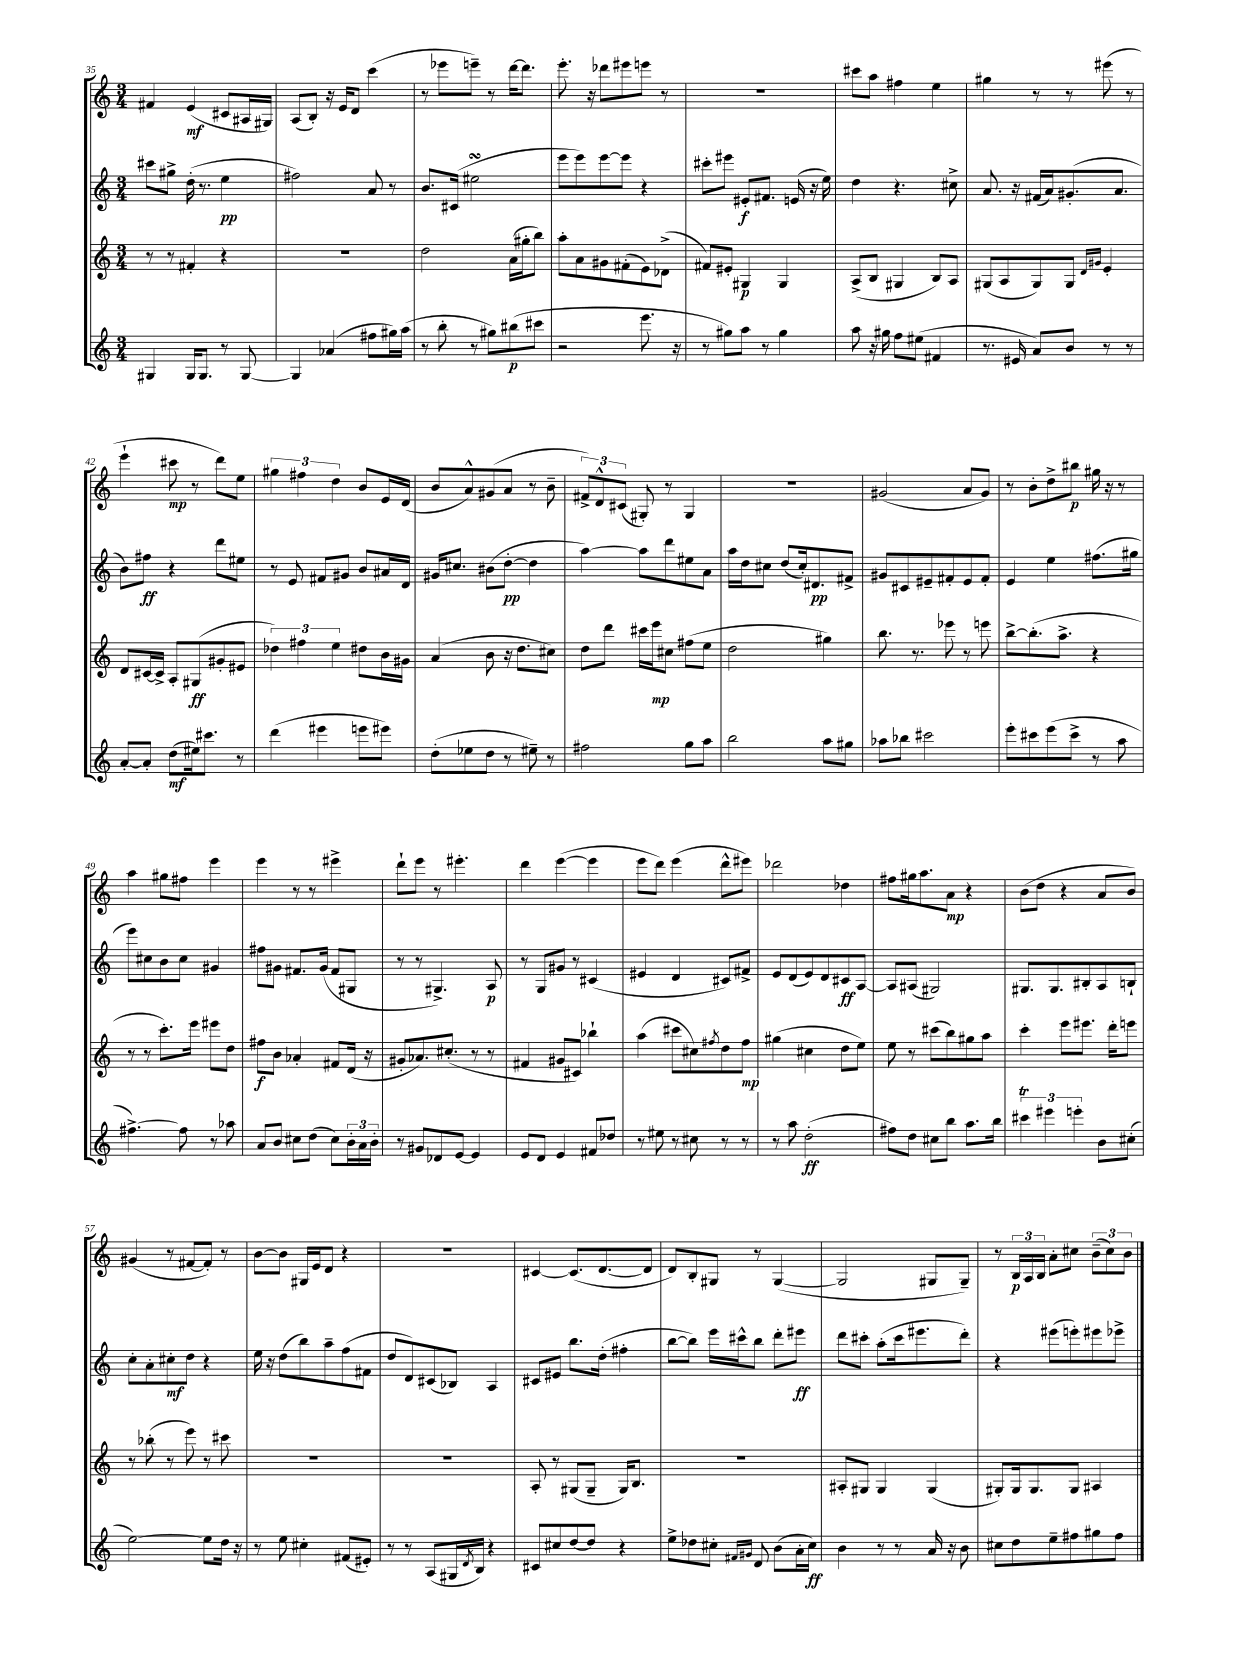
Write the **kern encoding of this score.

**kern	**kern	**kern	**kern
*staff4	*staff3	*staff2	*staff1
*clefG2	*clefG2	*clefG2	*clefG2
*k[]	*k[]	*k[]	*k[]
*M3/4	*M3/4	*M3/4	*M3/4
4G#/	8r	8ccc#\L	4f#/
.	8r	8gg#^\J	.
16G#/LK	4f#'/	(16dd'\	(4e/
8.G#/J	.	8.r	.
8r	4r	4ee\	8c#/L
[8G#/	.	.	16A#/L
.	.	.	16G#/JJ)
=	=	=	=
4G#/]	2.r	2ff#\)	(8A/L
.	.	.	8B'/J)
(4a-/	.	.	16r
.	.	.	16e/LK
.	.	.	8d/J
8ff#\L	.	8a/	(4ccc\
16gg#\L)	.	8r	.
(16aa\JJ	.	.	.
=	=	=	=
8r	2dd\	8.b/L	8r
8bb'\	.	.	8eee-\L
.	.	(16c#/Jk	.
8r	.	2ee#\	8eee~\J)
8gg#\L)	.	.	8r
(8bb#\	(16a\LL	.	[16ddd\LK
.	16gg#'\J	.	8.ddd\]J
8ccc#\J	8bb\J)	.	.
=	=	=	=
2r	8aa'\L	8eee\L	8.eee'\
.	8a\	8eee\)	.
.	.	.	16r
.	8g#\	[8eee\	8ddd-\L
.	(8f#'\	8eee\]J	8eee#\
8.eee\	8e\)	4r	8eee\J
.	(8d-^\J	.	8r
16r	.	.	.
=	=	=	=
8r	8f#/L)	8ccc#'\L	2.r
8gg#\L)	8e#'/J	8eee#\J	.
8aa\J	4G#/	8e#'/L	.
8r	.	8.f#/J	.
4gg#\	4G#/	.	.
.	.	(16e/	.
.	.	16r	.
.	.	16ee\)	.
=	=	=	=
8aa\	(8A^/L	4dd\	8ccc#\L
16r	8B/J	.	8aa\J
16gg#\	.	.	.
8ff\L	4G#/	4.r	4ff#\
(8ee#\J	.	.	.
4f#/	8B/L)	.	4ee\
.	8A/J	8cc#^\	.
=	=	=	=
8.r	(8G#/L	8.a/	4gg#\
.	8A/	.	.
16e#/	.	16r	.
8a/L)	8G#/)	(16f#/LL	8r
.	.	16a/J)	.
8b/J	8G#/J	(8.g#'/	8r
.	16qqd/LL	.	.
.	16qqg#/JJ	.	.
8r	4e'/	.	(8eee#\
.	.	8.a/J	.
8r	.	.	8r
=	=	=	=
[8a'/L	8d/L	8b\L)	4eee`\
8a'/]J	[16c#/L	8ff#\J	.
.	16c#^/]JJ	.	.
(8dd\L	8A'/L	4r	8ccc#\
16ee#\k)	(8G#/	.	8r
8.ccc#\J	.	.	.
.	8g#'/	8ddd\L	8ddd\L)
8r	8e#/J	8ee#\J	8ee\J
=	=	=	=
(4ddd\	6dd-\)	8r	6gg#\
.	.	8e/	.
.	6ff#\	.	6ff#\
4eee#\	.	8f#/L	.
.	6ee\	.	6dd\
.	.	8g#/J	.
8eee\L	8dd#\L	8b/L	8b/L
8eee#\J)	16b\L	16a#/L	16e/L
.	16g#\JJ	16d/JJ	(16d/JJ
=	=	=	=
(8dd'\L	(4a/	16g#/LK	8b/L
.	.	8.cc#/J	.
8ee-\	.	.	8a^^/)
8dd\J	8b\	(8b#\L	(8g#/
8r	16r	[8dd'\J	8a/J
.	8.dd\L	.	.
8ee#~\)	.	4dd\]	8r
8r	8cc#\J)	.	8b~\
=	=	=	=
2ff#\	8dd\L	[4aa\)	12f#^/L)
.	.	.	12d^^/
.	8ddd\J	.	.
.	.	.	(12c#/J
.	16ccc#\LL	8aa\]L	8G#'/)
.	16eee\J	.	.
.	8cc#\J	8ddd\	8r
8gg\L	(8ff#\L	8ee#\	4G#/
8aa\J	8ee\J	8a\J	.
=	=	=	=
2bb\	2dd\	16aa\LL	2.r
.	.	16dd\J	.
.	.	8cc#\J	.
.	.	(8dd/L	.
.	.	16cc#'/k)	.
.	.	8.d#/	.
8aa\L	4gg#\)	.	.
8gg#\J	.	8f#^/J	.
=	=	=	=
8aa-\L	8.bb\	8g#/L	(2g#/
8bb-\J	.	8c#/	.
.	8.r	.	.
2ccc#\	.	8e#~/	.
.	8eee-\	8f#'/	.
.	8r	8e#/	8a/L
.	8eee\	8f#'/J	8g#/J)
=	=	=	=
8eee'\L	[8bb^\L	4e/	8r
8ccc#\	(8.bb'\]	.	8b'\L
(8eee\	.	4ee\	8dd^\
.	8.aa^\J	.	.
8ccc#^\J	.	.	8bb#\J
8r	4r	(8.ff#\L	16gg#\
.	.	.	16r
8aa\	.	.	8r
.	.	16gg#\Jk	.
=	=	=	=
[4.ff#^\)	8r	8eee\L)	4aa\
.	8r	8cc#\	.
.	8.ccc'\L)	8b\	8gg#\L
8ff#\]	.	8cc#\J	8ff#\J
.	16eee\Jk	.	.
8r	8eee#\L	4g#/	4eee\
8aa-\	8dd\J	.	.
=	=	=	=
8a/L	8ff#\L	8ff#\L	4eee\
8b/J	8b\J	8g#\J	.
8cc#\L	4a-'/	8.f#/L	8r
(8dd\J	.	.	8r
.	.	(16g#/Jk	.
8cc#\L)	8f#/L	8f#/L	4eee#^\
24b'\L	(16d/Jk	8G#/J	.
24a\	.	.	.
.	16r	.	.
24b'\JJ	.	.	.
=	=	=	=
8r	8g#'/L	8r	8ddd`\L
8g#/L	8.a-/)	8r	8eee\J
8d-/	.	4.G#^/)	8r
.	(8.cc#'/J	.	.
[8e/J	.	.	4.eee#'\
4e/]	8r	.	.
.	8r	8A/	.
=	=	=	=
8e/L	4f#/	8r	4ddd\
8d/J	.	8G/L	.
4e/	8g#/L	8g#/J	([4eee\
.	8c#/J)	8r	.
8f#/L	4bb-`\	(4c#/	4eee\]
8dd-/J	.	.	.
=	=	=	=
8r	(4aa\	4e#/	8eee\L
8ee#\	.	.	8ddd\J)
8r	8ccc#\L	4d/	(4eee\
8cc#\	8cc#\)	.	.
.	8qff#/	.	.
8r	8dd\	8c#/L)	8ddd^^\L
8r	8ff#\J	8f#^/J	8eee#\J)
=	=	=	=
8r	(4gg#\	8e/L	2ddd-\
8aa\	.	(8d/	.
(2dd'\	4cc#\	8e/)	.
.	.	8d/	.
.	8dd\L	8c#/	4dd-\
.	8ee\J)	[8A/J	.
=	=	=	=
8ff#\L)	8ee\	8A/]L	8ff#\L
8dd\J	8r	(8A#/J	16gg#\k
.	.	.	8.aa\
8cc#\L	(8ccc#\L	2G#/)	.
8bb\J	8bb\)	.	8a\J
8.aa\L	8gg#\	.	4r
.	8aa\J	.	.
16bb\Jk	.	.	.
=	=	=	=
6ccc#\	4ccc'\	8.G#/L	(8b\L
.	.	.	8dd\J
6eee#\	.	.	.
.	.	8.G#/	.
.	8eee\L	.	4r
6eee'\	.	.	.
.	8.eee#\J	8B#'/	.
8b\L	.	8A/	8a/L
.	16ddd'\LK	.	.
(8cc#'\J	8eee\J	8B`/J	8b/J)
=	=	=	=
[2ee\)	8r	8cc'\L	(4g#/
.	(8bb-'\	8a'\	.
.	8r	8cc#'\	8r
.	8eee\)	8dd\J	[8f#/L
8ee\]L	8r	4r	8f#'/]J)
16dd\Jk	8ccc#\	.	8r
16r	.	.	.
=	=	=	=
8r	2.r	16ee\	[8b\L
.	.	16r	.
8ee\	.	(8dd\L	8b\]J
4cc#'\	.	8bb\)	16G#/LL
.	.	.	16e/J
.	.	8aa~\	8d/J
(8f#/L	.	(8ff\	4r
8e#'/J)	.	8f#\J	.
=	=	=	=
8r	2.r	8dd/L	2.r
8r	.	8d/)	.
(8A/L	.	(8c#/	.
16G#/L	.	8B-/J)	.
8qd/	.	.	.
16B/JJ)	.	.	.
4r	.	4A/	.
=	=	=	=
8c#/L	8A'/	8c#/L	[4c#/
8cc#/	8r	8e#/J	.
[8dd/	(8G#/L	8.bb\L	(8.c#/]L
8dd/]J	8G#~/J	.	.
.	.	(16dd'\Jk	[8.d/
4r	16G#/LK)	4ff#'\	.
.	8.B/J	.	.
.	.	.	8d/]J
=	=	=	=
8ee^\L	2.r	[8bb\L	8d/L)
8dd-\	.	8bb\]J)	8B'/
8cc#'\J	.	16eee\LL	8G#/J
.	.	16ccc#^^\J	.
16qqf#/LL	.	.	.
16qqg#/JJ	.	.	.
8d/	.	8bb\J	8r
(8b\L	.	8ddd'\L	([4G#/
16a'\L	.	8eee#\J	.
16cc#\JJ)	.	.	.
=	=	=	=
4b\	8A#'/L	8ddd\L	2G#/]
.	8G#/J	8ccc#'\J	.
8r	4G#/	(8aa'\L	.
8r	.	16ccc#\k	.
.	.	8.eee#\	.
16a/	(4G#/	.	8G#/L
16r	.	.	.
8b\	.	8ddd'\J)	8G#~/J)
=	=	=	=
8cc#\L	8G#'/L)	4r	8r
8dd\	16G#/k	.	24B/LL
.	.	.	24A/
.	8.G#/	.	.
.	.	.	24B/JJ
8ee~\	.	(8eee#\L	8a'\L
8ff#\	8G#/J	8eee'\)	8cc#\J
8gg#\	4A#/	8eee#\	(12b~\L
.	.	.	12cc#\)
8ff#\J	.	8eee-^\J	.
.	.	.	12b\J
==	==	==	==
*-	*-	*-	*-
